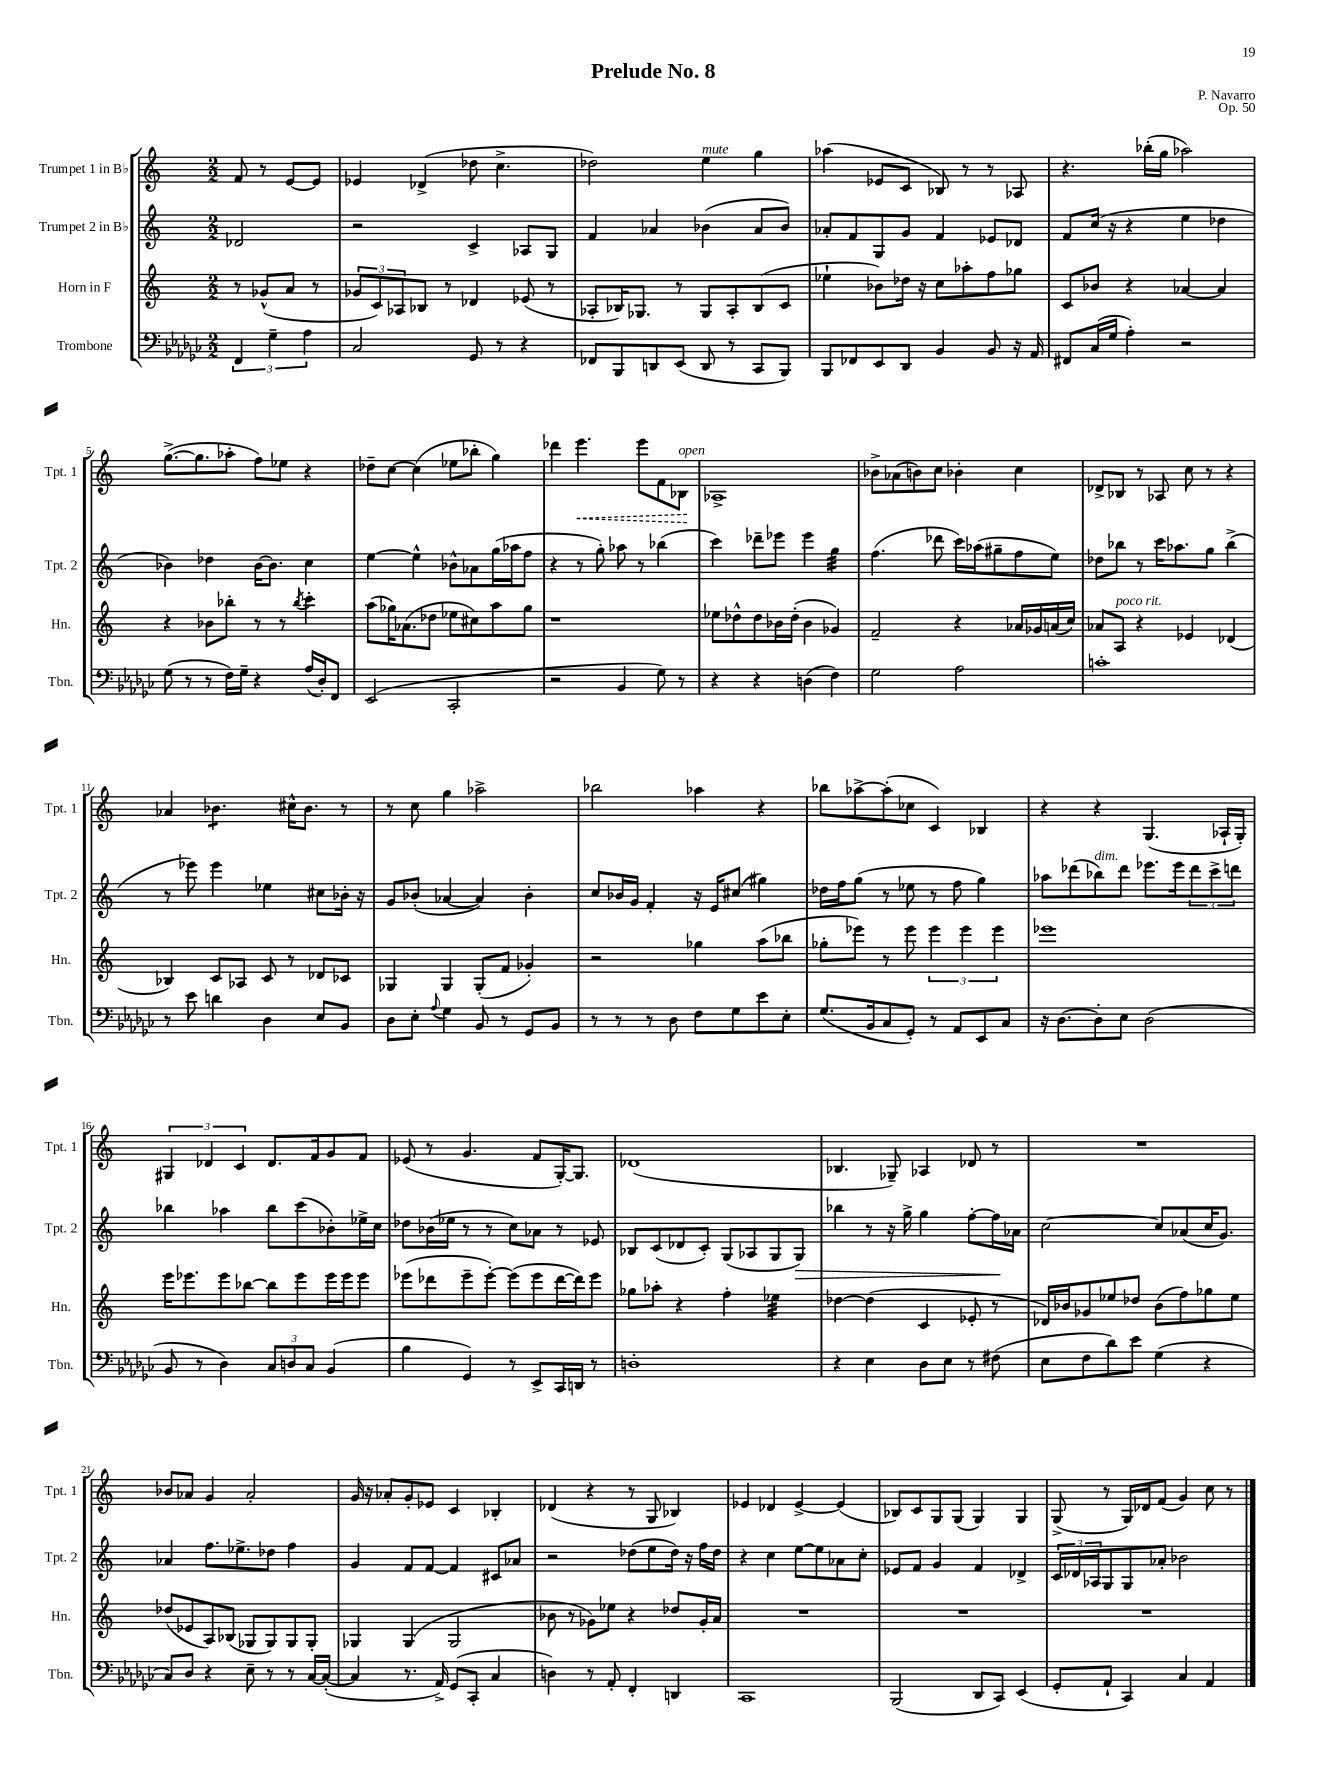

**kern	**kern	**kern	**kern
*staff4	*staff3	*staff2	*staff1
*clefF4	*clefG2	*clefG2	*clefG2
*k[b-e-a-d-g-c-]	*k[]	*k[]	*k[]
*M2/2	*M2/2	*M2/2	*M2/2
6FF	8r	2d-	8f
.	(8g-^^	.	8r
6G-~	.	.	.
.	8a	.	[8e
6A-	.	.	.
.	8r	.	8e]
=	=	=	=
2C-	12g-	2r	4e-
.	12c)	.	.
.	12A-	.	.
.	8B-	.	(4d-^
.	8r	.	.
8GG-	4d-	4c^	8dd-
8r	.	.	4.cc^
4r	(8e-	8A-	.
.	8r	8G	.
=	=	=	=
8FF-	8A-'	4f	2dd-)
8BBB-	16B-)	.	.
.	8.G-	.	.
8DD	.	4a-	.
(8EE-	8r	.	.
8DD	8G-	(4b-	4ee
8r	8A-'	.	.
8CC-	(8B-	8a-	4gg
8BBB-)	8c	8b-)	.
=	=	=	=
8BBB-	4ee-`	8a-'	(4aa-
8FF-	.	8f	.
8EE-	8b-)	8G	8e-
8DD-	16dd-	8g	8c
.	16r	.	.
4BB-	8cc	4f	8B-)
.	8aa-'	.	8r
8BB-	8ff	8e-	8r
16r	8gg-	8d-	8A-
16AA-	.	.	.
=	=	=	=
8FF#	8c	8f	4.r
(16C-	8b-	(16cc	.
16G-	.	16r	.
4A-')	4r	4r	.
.	.	.	(16bb-'
.	.	.	16gg
2r	[4a-	4ee	2aa-)
.	4a-]	4dd-	.
=	=	=	=
(8G-	4r	4b-)	([8.gg^
8r	.	.	.
.	.	.	8.gg]
8r	8b-	4dd-	.
16F)	8bb-'	.	8aa-'
16G-~	.	.	.
4r	8r	[16b-	8ff)
.	.	8.b-]	.
.	8r	.	8ee-
.	8qbb-	.	.
(16A-	4ccc'	4cc	4r
16D-')	.	.	.
8FF	.	.	.
=	=	=	=
(2EE-	(8aa	[4ee	8dd-~
.	16gg-)	.	[8cc
.	(8.a-	.	.
.	.	4ee^^]	(4cc]
.	8dd-	.	.
2CC-'	8ee-	8b-^^	8ee-
.	8cc#)	8a-	8bb-'
.	8aa	(16gg	4gg)
.	.	16aa-	.
.	8gg-	8ff	.
=	=	=	=
2r	1r	4r	4ddd-
.	.	8r	4.eee
.	.	8gg')	.
4BB-	.	8aa-	.
.	.	8r	8eee
8G-)	.	(4bb-	8f
8r	.	.	8B-
=	=	=	=
4r	8ee-	4ccc)	1A-^
.	8dd-^^	.	.
4r	8dd-	8ddd-~	.
.	16b-	8eee-	.
.	(16dd-'	.	.
(4D	4b-	4eee-	.
4F)	4g-)	4gg	.
=	=	=	=
2G-	2f~	(4.ff	8b-^
.	.	.	(8a-
.	.	.	8b)
.	.	8ddd-	8cc
2A-	4r	16ccc)	4b-'
.	.	(16aa-	.
.	.	8gg#~	.
.	16a-	8ff	4cc
.	16g-	.	.
.	(16a	8ee)	.
.	16cc)	.	.
=	=	=	=
1c'	8a-	8dd-	8d-^
.	8A	8bb-	8B-
.	4r	8r	8r
.	.	16ccc	8A-
.	.	8.aa-	.
.	4e-	.	8cc
.	.	8gg	8r
.	(4d-	(4bb-^	4r
=	=	=	=
8r	4B-)	8r	4a-
8e-	.	8eee-)	.
4d	8c	4eee-	4.b-
.	8A-	.	.
4D-	8c	4ee-	.
.	8r	.	16cc#^^
.	.	.	8.b-
8E-	8d-	8cc#	.
8BB-	8c-	16b-'	8r
.	.	16r	.
=	=	=	=
8D-	4G-	8g	8r
8E-'	.	(8b-'	8cc
8qqA-	.	.	.
4G-	4G-	[4a-	4gg
8BB-	(8G-'	4a-])	2aa-^
8r	8f	.	.
8GG-	4g-')	4b-'	.
8BB-	.	.	.
=	=	=	=
8r	2r	8cc	2bb-
8r	.	16b-	.
.	.	16g	.
8r	.	4f'	.
8D-	.	.	.
8F	4gg-	16r	4aa-
.	.	16e	.
8G-	.	(8cc#	.
8e-	(8aa	4gg#)	4r
8E-'	8bb-	.	.
=	=	=	=
(8.G-	8gg-'	16dd-	8bb-
.	.	16ff	.
.	8eee-)	(8gg	[8aa-^
16BB-	.	.	.
8C-	8r	8r	(8aa-']
8GG-')	8eee-	8ee-	8cc-
8r	6eee-	8r	4c)
8AA-	.	8ff	.
.	6eee-	.	.
8EE-	.	4gg)	4B-
.	6eee-	.	.
8C-	.	.	.
=	=	=	=
16r	1eee-	8aa-	4r
[8.D-	.	.	.
.	.	(8ddd-	.
8D-']	.	8bb-)	4r
8E-	.	8ddd-	.
(2D-	.	8.eee-	(4.G
.	.	16eee-	.
.	.	12ddd-	.
.	.	12ccc^	.
.	.	.	16A-`
.	.	12ddd	.
.	.	.	16G')
=	=	=	=
8BB-	16eee	4bb-	6G#
.	8.eee-	.	.
8r	.	.	.
.	.	.	6d-
4D-)	8eee-	4aa-	.
.	.	.	6c
.	[8bb-	.	.
12C-	8bb-]	8bb-	8.d-
12D	.	.	.
.	8eee-	(8ccc	.
12C-	.	.	.
.	.	.	16f
(4BB-	16eee-	8b-')	8g
.	16eee-	.	.
.	8eee-	16ee-^	8f
.	.	16cc	.
=	=	=	=
4B-	(8eee-	8dd-	(8e-
.	8ddd-	(16b-	8r
.	.	16ee-	.
4GG-)	8eee-~	8r	4.g
.	[8eee-')	8r	.
8r	(8eee-]	8cc)	.
8EE-^	8eee-	8a-	8f
16CC-	[16ddd-	8r	[16G')
16DD	16ddd-])	.	8.G]
8r	8eee-	8e-	.
=	=	=	=
1D'	8gg-	8B-	(1d-
.	8aa-'	(8c	.
.	4r	8d-	.
.	.	8c')	.
.	4ff'	(8G	.
.	.	8A-	.
.	4ee-	8G	.
.	.	8G)	.
=	=	=	=
4r	[4dd-	4bb-	4.B-
4E-	(4dd-]	8r	.
.	.	16r	8G-~)
.	.	16gg^	.
8D-	4c	4gg	4A-
8E-	.	.	.
8r	8e-'	[8ff'	8d-
(8F#	8r	16ff]	8r
.	.	16a-	.
=	=	=	=
8E-	16d-)	[2cc	1r
.	16b-	.	.
8F	8g-	.	.
8d-)	8ee-	.	.
8e-	8dd-	.	.
(4G-	(8b-	8cc]	.
.	8ff)	(8a-	.
4r	8gg-	16cc	.
.	.	8.g)	.
.	8ee-	.	.
=	=	=	=
8C-)	(8dd-	4a-	8b-
8D-	8e-	.	8a-
4r	8A)	8.ff	4g
.	(8B-	.	.
.	.	8.ee-^	.
8E-~	8G-	.	2a-'
8r	8G-)	8dd-	.
8r	8G-	4ff	.
[16C-	8G-'	.	.
(16C-'_	.	.	.
=	=	=	=
4C-]	4G-	4g	16g
.	.	.	16r
.	.	.	8a-'
8.r	(4G-	8f	8g'
.	.	[8f	8e-
16AA-^)	.	.	.
(8GG-	2G-	4f]	4c
8CC-'	.	.	.
4C-	.	8c#	4B-'
.	.	8a-	.
=	=	=	=
4D)	8b-	2r	(4d-
.	8r	.	.
8r	8g-)	.	4r
8AA-'	8ee-	.	.
4FF'	4r	(8dd-	8r
.	.	8ee	8G
4DD	8dd-	16dd-)	4B-)
.	.	16r	.
.	16g-'	16ff	.
.	16a	16dd-	.
=	=	=	=
1CC-	1r	4r	4e-
.	.	4cc	4d-
.	.	[8ee	[4e-^
.	.	8ee]	.
.	.	8a-	(4e-]
.	.	8cc'	.
=	=	=	=
(2BBB-	1r	8e-	8B-)
.	.	8f	8c
.	.	4g	8G
.	.	.	(8G
8DD-	.	4f	4G)
8CC-)	.	.	.
(4EE-	.	4d-^	4G
=	=	=	=
8GG-'	1r	24c	(8G^
.	.	24d-	.
.	.	24A-	.
8AA-`	.	8G	8r
4CC-)	.	8G	16G)
.	.	.	16d-
.	.	8a-'	(8f
4C-	.	2b-	4g)
4AA-	.	.	8cc
.	.	.	8r
==	==	==	==
*-	*-	*-	*-
